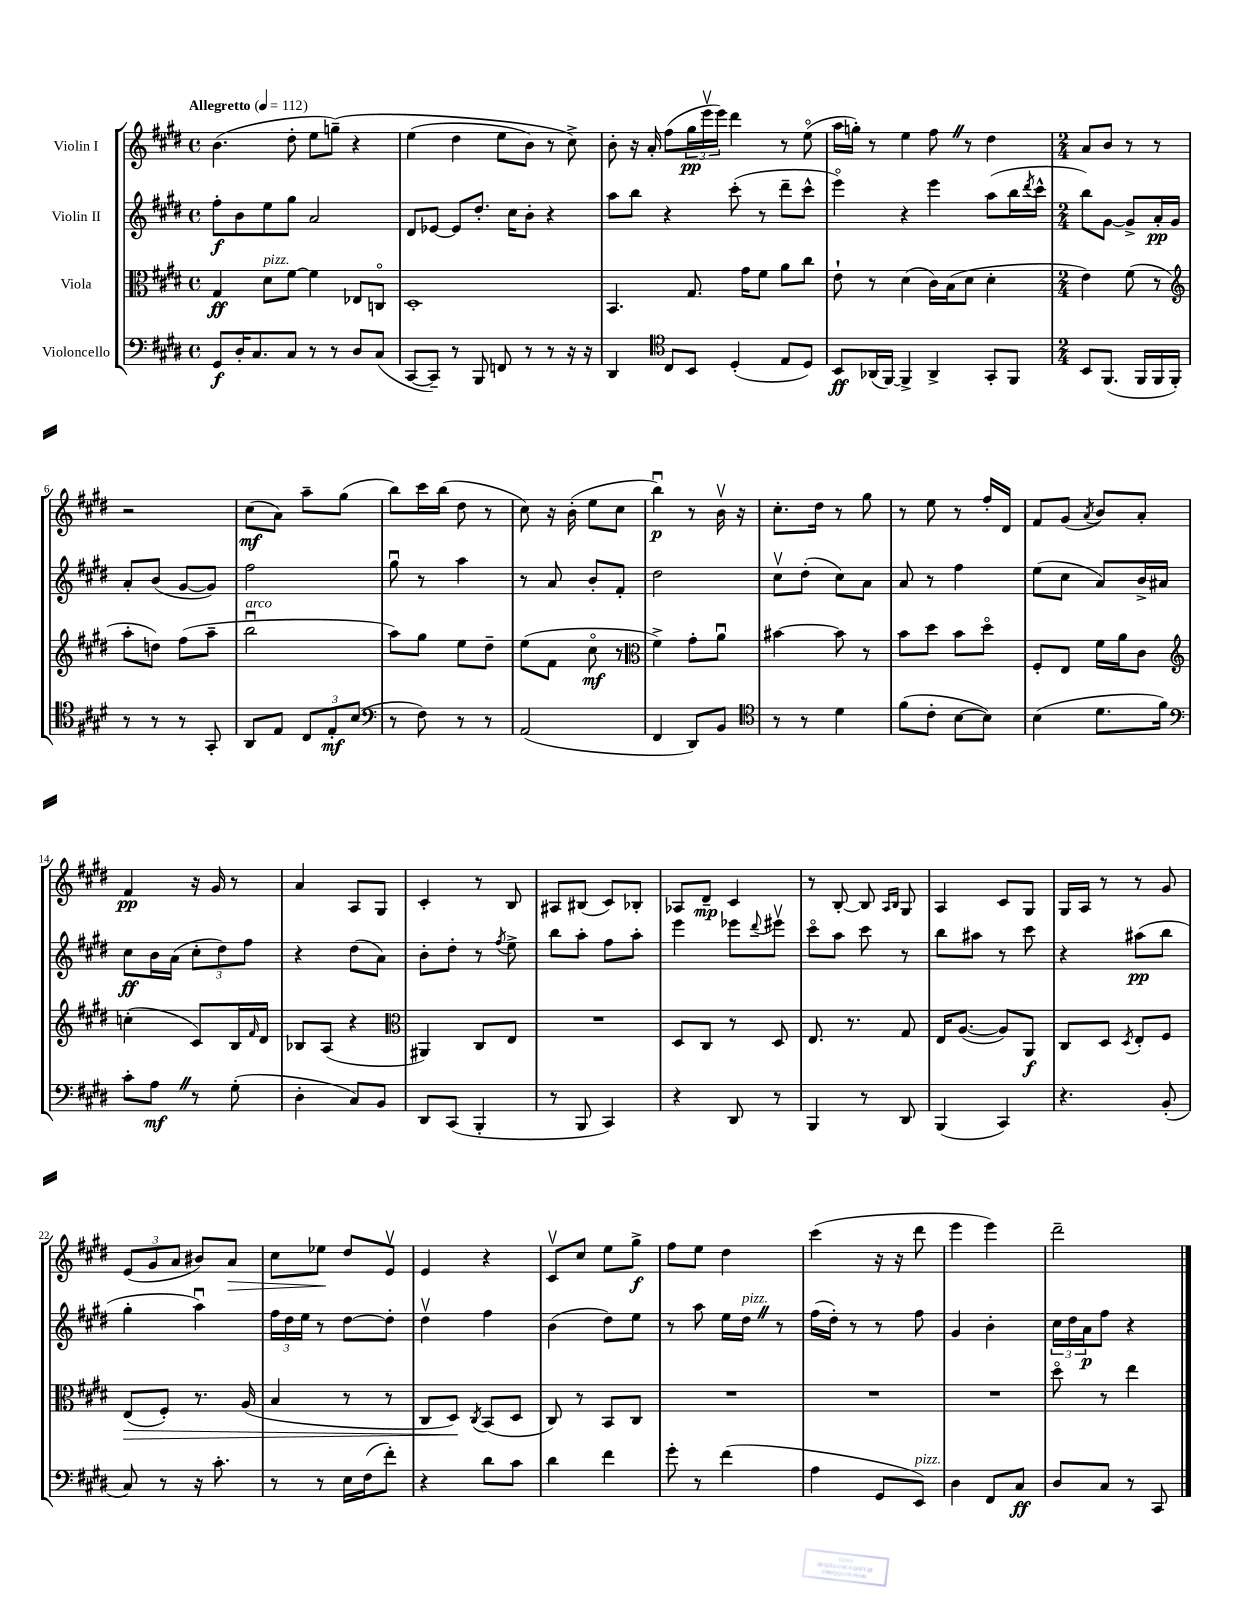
<<
\new StaffGroup <<
\new Staff = "s0" \with { instrumentName = "Violin I" } {
    \clef treble \key e \major \defaultTimeSignature \time 4/4 \tempo "Allegretto" 4 = 112
    b'4.( dis''8-. e''8 g''8--)\( r4 |
    e''4( dis''4 e''8 b'8) r8 cis''8->\) |
    b'8-. r16 a'16-. fis''8( \tuplet 3/2 { gis''16\pp e'''16\upbow e'''16) } dis'''4 r8 e''8\flageolet( |
    a''16 g''16-.) r8 e''4 fis''8 \once \override BreathingSign.text = \markup { \musicglyph "scripts.caesura.straight" } \breathe r8 dis''4 |
    \numericTimeSignature \time 2/4 a'8 b'8 r8 r8 |
    r2 |
    cis''8\mf( a'8) a''8-- gis''8( |
    b''8) cis'''16 b''16( dis''8 r8 |
    cis''8) r16 b'16-.( e''8 cis''8 |
    b''4\downbow\p) r8 b'16\upbow r16 |
    cis''8.-. dis''16 r8 gis''8 |
    r8 e''8 r8 fis''16-. dis'16 |
    fis'8 gis'8( \acciaccatura { a'8 } b'8) a'8-. |
    fis'4\pp r16 gis'16 r8 |
    a'4 a8 gis8 |
    cis'4-. r8 b8 |
    ais8 bis8( cis'8) bes8-. |
    aes8 dis'8--\mp cis'4 |
    r8 b8~-. b8 \grace { a16 b16 } gis8 |
    a4 cis'8 gis8 |
    gis16 a16 r8 r8 gis'8 |
    \tuplet 3/2 { e'8( gis'8 a'8 } bis'8) a'8\> |
    cis''8 ees''8\! dis''8 e'8\upbow |
    e'4 r4 |
    cis'8\upbow cis''8 e''8 gis''8->\f |
    fis''8 e''8 dis''4 |
    cis'''4( r16 r16 dis'''8 |
    e'''4 e'''4) |
    dis'''2-- \bar "|." |
}
\new Staff = "s1" \with { instrumentName = "Violin II" } {
    \clef treble \key e \major \defaultTimeSignature \time 4/4
    fis''8-.\f b'8 e''8 gis''8 a'2 |
    dis'8 ees'8~ ees'8 dis''8.-. cis''16 b'8-. r4 |
    a''8 b''8 r4 cis'''8-.( r8 dis'''8-- cis'''8-^ |
    e'''4\flageolet) r4 e'''4 a''8( b''16 \acciaccatura { dis'''8 } cis'''16-^ |
    \numericTimeSignature \time 2/4 b''8) gis'8~ gis'8-> a'16-.\pp gis'16 |
    a'8-. b'8( gis'8~ gis'8) |
    fis''2 |
    gis''8\downbow r8 a''4 |
    r8 a'8 b'8-. fis'8-. |
    dis''2 |
    cis''8\upbow dis''8-.( cis''8) a'8 |
    a'8 r8 fis''4 |
    e''8( cis''8 a'8) b'16-> ais'16 |
    cis''8\ff b'16 a'16( \tuplet 3/2 { cis''8-. dis''8) fis''8 } |
    r4 dis''8( a'8) |
    b'8-. dis''8-. r8 \acciaccatura { fis''8 } e''8-> |
    b''8 a''8-. fis''8 a''8-. |
    e'''4 ees'''8 \appoggiatura { dis'''8 } eis'''8\upbow |
    cis'''8\flageolet a''8 cis'''8 r8 |
    b''8 ais''8 r8 cis'''8 |
    r4 ais''8\pp( b''8 |
    gis''4-. a''4\downbow) |
    \tuplet 3/2 { fis''16 dis''16 e''16 } r8 dis''8~ dis''8-. |
    dis''4\upbow fis''4 |
    b'4( dis''8) e''8 |
    r8 a''8 e''16 dis''16^\markup { \italic "pizz." } \once \override BreathingSign.text = \markup { \musicglyph "scripts.caesura.straight" } \breathe r8 |
    fis''16( dis''16-.) r8 r8 fis''8 |
    gis'4 b'4-. |
    \tuplet 3/2 { cis''16 dis''16 a'16\p } fis''8 r4 \bar "|." |
}
\new Staff = "s2" \with { instrumentName = "Viola" } {
    \clef alto \key e \major \defaultTimeSignature \time 4/4
    gis4\ff dis'8^\markup { \italic "pizz." } fis'8~ fis'4 ees8 c8\flageolet |
    dis1-. |
    b,4. gis8. gis'16 fis'8 a'8 cis''8 |
    e'8-! r8 dis'4( cis'16) b16( dis'8 dis'4-. |
    \numericTimeSignature \time 2/4 e'4) fis'8( r8 |
    \clef treble a''8-. d''8) fis''8( a''8-- |
    b''2\downbow^\markup { \italic "arco" } |
    a''8) gis''8 e''8 dis''8-- |
    e''8( fis'8 cis''8\flageolet\mf r8 |
    \clef alto fis'4->) gis'8-. a'8\downbow |
    bis'4~ bis'8 r8 |
    b'8 dis''8 b'8 dis''8\flageolet |
    fis8-. e8 fis'16 a'16 cis'8 |
    \clef treble c''4-.( cis'8) b16 \grace { fis'16 } dis'16 |
    bes8 a8( r4 |
    \clef alto ais,4) cis8 e8 |
    R2 |
    dis8 cis8 r8 dis8 |
    e8. r8. gis8 |
    e16 a8.~( a8) a,8\f |
    cis8 dis8 \acciaccatura { dis8 } e8-. fis8 |
    e8\>( fis8-.) r8. a16( |
    b4 r8 r8 |
    cis8 dis8\!) \acciaccatura { cis8 } b,8( dis8 |
    cis8) r8 b,8 cis8 |
    R2 |
    R2 |
    R2 |
    dis''8\flageolet r8 e''4 \bar "|." |
}
\new Staff = "s3" \with { instrumentName = "Violoncello" } {
    \clef bass \key e \major \defaultTimeSignature \time 4/4
    gis,8\f dis16-. cis8. cis8 r8 r8 dis8 cis8( |
    cis,8~ cis,8--) r8 b,,8 f,8 r8 r8 r16 r16 |
    dis,4 \clef tenor cis8 b,8 dis4-.( e8 dis8) |
    b,8\ff aes,16( fis,16~) fis,4-> aes,4-> gis,8-. fis,8 |
    \numericTimeSignature \time 2/4 b,8 fis,8.( fis,16 fis,16 fis,16-.) |
    r8 r8 r8 gis,8-. |
    a,8 e8 \tuplet 3/2 { cis8 e8-.\mf b8( } |
    \clef bass r8 fis8) r8 r8 |
    a,2( |
    fis,4 dis,8) b,8 |
    \clef tenor r8 r8 dis'4 |
    fis'8( cis'8-. b8~ b8) |
    b4( dis'8. fis'16) |
    \clef bass cis'8-. a8\mf \once \override BreathingSign.text = \markup { \musicglyph "scripts.caesura.straight" } \breathe r8 gis8-.( |
    dis4-. cis8) b,8 |
    dis,8 cis,8( b,,4-. |
    r8 b,,8 cis,4) |
    r4 dis,8 r8 |
    b,,4 r8 dis,8 |
    b,,4( cis,4) |
    r4. b,8-.( |
    cis8) r8 r16 cis'8.-. |
    r8 r8 e16 fis16( fis'8-.) |
    r4 dis'8 cis'8 |
    dis'4 fis'4 |
    gis'8-. r8 fis'4( |
    a4 gis,8 e,8^\markup { \italic "pizz." }) |
    dis4 fis,8 cis8\ff |
    dis8 cis8 r8 cis,8 \bar "|." |
}
>>
>>
